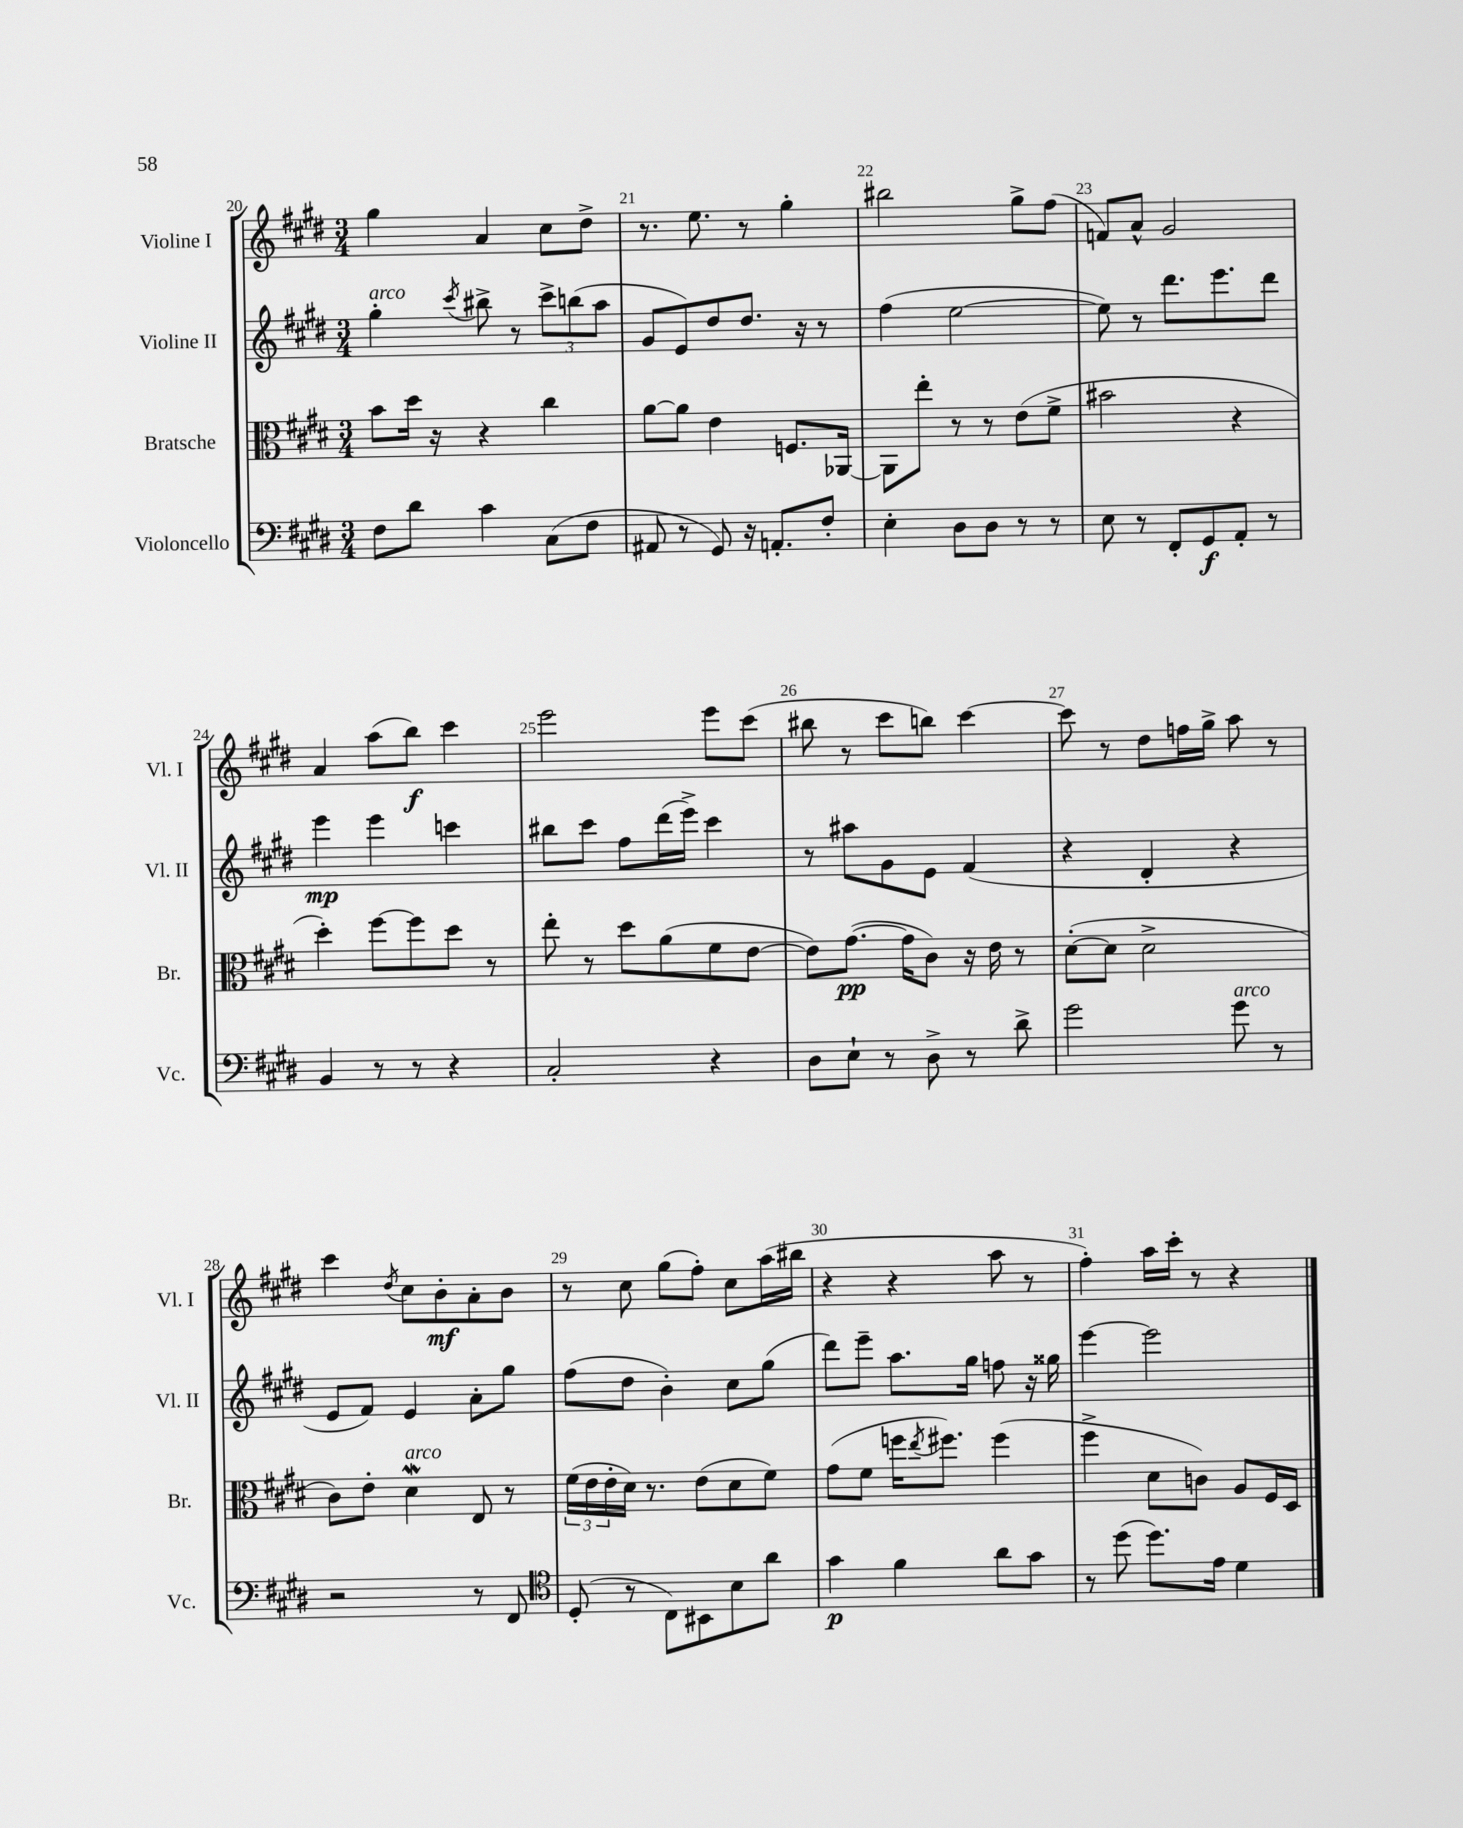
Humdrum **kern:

**kern	**kern	**kern	**kern
*staff4	*staff3	*staff2	*staff1
*clefF4	*clefC3	*clefG2	*clefG2
*k[f#c#g#d#]	*k[f#c#g#d#]	*k[f#c#g#d#]	*k[f#c#g#d#]
*M3/4	*M3/4	*M3/4	*M3/4
8F#	8b	4gg#'	4gg#
8d#	16dd#	.	.
.	16r	.	.
.	.	8qccc#	.
4c#	4r	8bb#^	4a
.	.	8r	.
(8C#	4cc#	12ccc#^	8cc#
.	.	(12bb	.
8F#	.	.	8dd#^
.	.	12aa	.
=	=	=	=
8AA#	[8a	8g#	8.r
8r	8a]	8e)	.
.	.	.	8.ee
8GG#)	4e	8dd#	.
16r	.	8.dd#	8r
8.AA'	.	.	.
.	8.F	.	4gg#'
.	.	16r	.
8F#'	.	8r	.
.	[16AA-	.	.
=	=	=	=
4E'	8AA-]	(4ff#	2bb#
.	8ee'	.	.
8D#	8r	[2ee	.
8D#	8r	.	.
8r	(8e	.	8gg#^
8r	8f#^	.	(8ff#
=	=	=	=
8E	2b#	8ee])	8f)
8r	.	8r	8a^^
8FF#'	.	8.ddd#	2g#
8GG#	.	.	.
.	.	8.eee	.
8AA'	4r	.	.
8r	.	8ddd#	.
=	=	=	=
4BB	4dd#')	4eee	4a
8r	[8ff#	4eee	(8aa
8r	8ff#]	.	8bb)
4r	8dd#	4ccc	4ccc#
.	8r	.	.
=	=	=	=
2C#'	8ee'	8bb#	2eee
.	8r	8ccc#	.
.	8dd#	8ff#	.
.	(8a	(16ddd#	.
.	.	16eee^)	.
4r	8f#	4ccc#	8eee
.	[8e	.	(8ccc#
=	=	=	=
8D#	8e])	8r	8bb#
8E`	([8.g#	8aa#	8r
8r	.	8g#	8ccc#
.	16g#]	.	.
8D#^	8c#)	8e	8bb)
8r	16r	(4f#	[4ccc#
.	16e	.	.
8d#^	8r	.	.
=	=	=	=
2g#	([8d#'	4r	8ccc#]
.	8d#]	.	8r
.	2d#^	4d#'	8dd#
.	.	.	16ff
.	.	.	16gg#^
8g#	.	4r	8aa
8r	.	.	8r
=	=	=	=
2r	8c#)	8e	4ccc#
.	8e'	8f#)	.
.	.	.	8qdd#
.	4d#	4e	8cc#
.	.	.	8b'
8r	8E	8a'	8a'
8FF#	8r	8gg#	8b
=	=	=	=
*clefC4	*	*	*
(8D#'	(24f#	(8ff#	8r
.	24e	.	.
.	24e'	.	.
8r	16d#)	8dd#	8cc#
.	8.r	.	.
8C#)	.	4b')	(8gg#
8BB#	(8e	.	8ff#')
8B	8d#	8cc#	8cc#
8a	8f#)	(8gg#	(16aa
.	.	.	16bb#
=	=	=	=
4g#	(8g#	8ddd#)	4r
.	8f#	8eee~	.
4f#	16ff	8.aa	4r
.	8qee	.	.
.	8.ff#)	.	.
.	.	16gg#	.
8a	(4ff#	8ff	8aa
8g#	.	16r	8r
.	.	16gg##	.
=	=	=	=
8r	4ff#^	[4eee	4ff#')
(8dd#	.	.	.
8.dd#)	8d#	2eee]	16aa
.	.	.	16ccc#'
.	8c)	.	8r
16e	.	.	.
4d#	8A	.	4r
.	16F#	.	.
.	16D#	.	.
==	==	==	==
*-	*-	*-	*-
